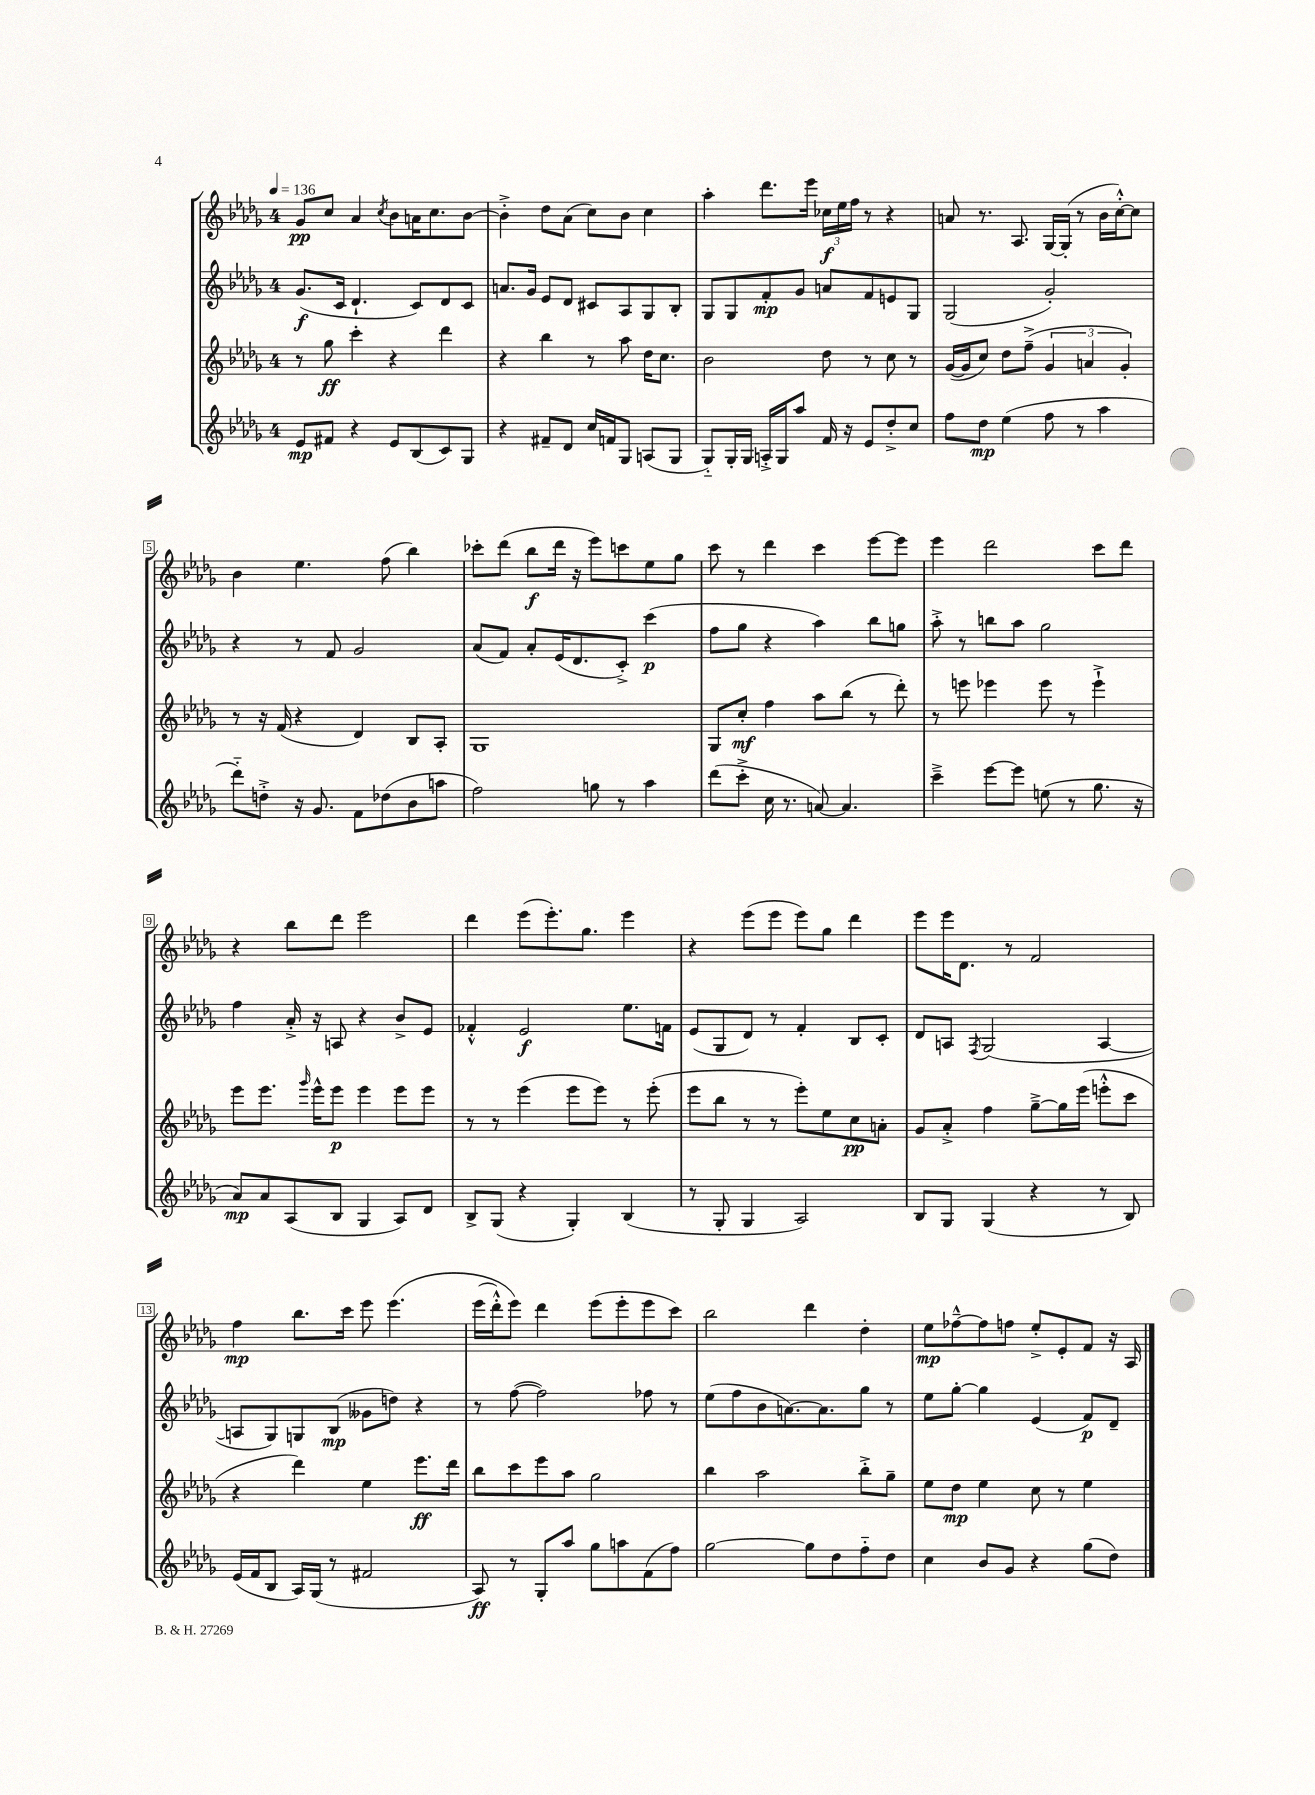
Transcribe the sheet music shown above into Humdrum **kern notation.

**kern	**dynam	**kern	**dynam	**kern	**dynam	**kern	**dynam
*part4	*part4	*part3	*part3	*part2	*part2	*part1	*part1
*staff4	*staff4	*staff3	*staff3	*staff2	*staff2	*staff1	*staff1
*clefG2	*	*clefG2	*	*clefG2	*	*clefG2	*
*k[b-e-a-d-g-]	*	*k[b-e-a-d-g-]	*	*k[b-e-a-d-g-]	*	*k[b-e-a-d-g-]	*
*M4/4	*	*M4/4	*	*M4/4	*	*M4/4	*
*MM136	*	*MM136	*	*MM136	*	*MM136	*
=1	=1	=1	=1	=1	=1	=1	=1
8e-/L	mp	8r	.	(8.g-/L	f	8g-/L	pp
8f#X/J	.	8gg-\	ff	.	.	8cc/J	.
.	.	.	.	16c/Jk	.	.	.
4r	.	4ccc'\	.	4.d-`/	.	4a-/	.
.	.	.	.	.	.	8qcc/	.
8e-/L	.	4r	.	.	.	8b-\L	.
(8B-/	.	.	.	8c/L)	.	16an\K	.
.	.	.	.	.	.	8.cc\	.
8c/)	.	4ddd-\	.	8d-/	.	.	.
8G-/J	.	.	.	8c/J	.	[8b-\J	.
=2	=2	=2	=2	=2	=2	=2	=2
4r	.	4r	.	8.an/L	.	4b-'^\]	.
.	.	.	.	16g-/Jk	.	.	.
8f#X~/L	.	4bb-\	.	8e-/L	.	8dd-\L	.
8d-/J	.	.	.	8d-/J	.	(8a-\J	.
16cc/LL	.	8r	.	8c#X/L	.	8cc\L)	.
16fn/J	.	.	.	.	.	.	.
8G-/J	.	8aa-\	.	8A-/	.	8b-\J	.
(8An/L	.	16dd-\KL	.	8G-/	.	4cc\	.
.	.	8.cc\J	.	.	.	.	.
8G-/J	.	.	.	8B-'/J	.	.	.
=3	=3	=3	=3	=3	=3	=3	=3
8G-/L)	.	2b-\	.	8G-/L	.	4aa-'\	.
16G-'/L	.	.	.	8G-/	.	.	.
16G-/JJ	.	.	.	.	.	.	.
16An'^/LL	.	.	.	8f'/	mp	8.ddd-\L	.
16G-/J	.	.	.	.	.	.	.
8aa-/J	.	.	.	8g-/J	.	.	.
.	.	.	.	.	.	16eee-\Jk	.
16f/	.	8dd-\	.	8an/L	.	24cc-X\LL	f
.	.	.	.	.	.	24ee-\	.
16r	.	.	.	.	.	.	.
.	.	.	.	.	.	24ff\JJ	.
8e-/L	.	8r	.	8f/	.	8r	.
8dd-'^/	.	8cc\	.	8en/	.	4r	.
8cc/J	.	8r	.	8G-/J	.	.	.
=4	=4	=4	=4	=4	=4	=4	=4
8ff\L	.	([16g-/LL	.	(2G-/	.	8an/	.
.	.	16g-/J]	.	.	.	.	.
8dd-\J	mp	8cc/J)	.	.	.	8.r	.
(4ee-\	.	8dd-\L	.	.	.	.	.
.	.	.	.	.	.	8.A-/	.
.	.	(8ff~^\J	.	.	.	.	.
8ff\	.	6g-/	.	2g-'/)	.	[16G-/LL	.
.	.	.	.	.	.	(16G-'/JJ]	.
8r	.	.	.	.	.	8r	.
.	.	6an/	.	.	.	.	.
4aa-\	.	.	.	.	.	16b-\LL	.
.	.	.	.	.	.	[16cc'^^\J)	.
.	.	6g-'/)	.	.	.	.	.
.	.	.	.	.	.	8cc\J]	.
!!LO:LB:g=z
=5	=5	=5	=5	=5	=5	=5	=5
8ddd-\L)	.	8r	.	4r	.	4b-\	.
8ddn'^\J	.	16r	.	.	.	.	.
.	.	(16f/	.	.	.	.	.
16r	.	4r	.	8r	.	4.ee-\	.
8.g-/	.	.	.	.	.	.	.
.	.	.	.	8f/	.	.	.
8f\L	.	4d-/)	.	2g-/	.	.	.
(8dd-X\	.	.	.	.	.	(8ff\	.
8b-\	.	8B-/L	.	.	.	4bb-\)	.
8aan\J	.	8A-'/J	.	.	.	.	.
=6	=6	=6	=6	=6	=6	=6	=6
2ff\)	.	1G-	.	(8a-/L	.	8ccc-X'\L	.
.	.	.	.	8f/J)	.	(8ddd-\J	.
.	.	.	.	8a-'/L	.	8bb-\L	f
.	.	.	.	(16e-/K	.	16ddd-\Jk	.
.	.	.	.	8.d-/	.	16r	.
8ggn\	.	.	.	.	.	8eee-\L)	.
8r	.	.	.	8c'^/J)	.	8cccn\	.
4aa-\	.	.	.	(4ccc\	p	8ee-\	.
.	.	.	.	.	.	8gg-\J	.
=7	=7	=7	=7	=7	=7	=7	=7
(8ddd-\L	.	8G-/L	.	8ff\L	.	8ccc\	.
8ccc'^\J	.	8cc'/J	mf	8gg-\J	.	8r	.
16cc\	.	4ff\	.	4r	.	4ddd-\	.
8.r	.	.	.	.	.	.	.
[8an/)	.	8aa-\L	.	4aa-\)	.	4ccc\	.
4.a/]	.	(8bb-\J	.	.	.	.	.
.	.	8r	.	8bb-\L	.	[8eee-\L	.
.	.	8ddd-'\)	.	8ggn\J	.	8eee-\J]	.
=8	=8	=8	=8	=8	=8	=8	=8
4ccc~^\	.	8r	.	8aa-'^\	.	4eee-\	.
.	.	8eeen\	.	8r	.	.	.
[8eee-\L	.	4eee-X\	.	8bbn\L	.	2ddd-\	.
8eee-\J]	.	.	.	8aa-\J	.	.	.
(8een\	.	8eee-\	.	2gg-\	.	.	.
8r	.	8r	.	.	.	.	.
8.gg-\	.	4eee-`^\	.	.	.	8ccc\L	.
.	.	.	.	.	.	8ddd-\J	.
16r	.	.	.	.	.	.	.
!!LO:LB:g=z
=9	=9	=9	=9	=9	=9	=9	=9
8a-/L)	mp	8eee-\L	.	4ff\	.	4r	.
8a-/	.	8.eee-\J	.	.	.	.	.
(8A-/	.	.	.	16a-'^/	.	8bb-\L	.
.	.	16qqggg-/	.	.	.	.	.
.	.	16eee-^^\KL	.	16r	.	.	.
8B-/J	.	8eee-\J	p	8An/	.	8ddd-\J	.
4G-/	.	4eee-\	.	4r	.	2eee-\	.
8A-/L)	.	8eee-\L	.	8b-^/L	.	.	.
8d-/J	.	8eee-\J	.	8e-/J	.	.	.
=10	=10	=10	=10	=10	=10	=10	=10
8B-^/L	.	8r	.	4f-X'^^/	.	4ddd-\	.
(8G-/J	.	8r	.	.	.	.	.
4r	.	(4eee-\	.	2e-/	f	(8eee-\L	.
.	.	.	.	.	.	8.eee-'\)	.
4G-'/)	.	8eee-\L	.	.	.	.	.
.	.	.	.	.	.	8.gg-\J	.
.	.	8eee-\J)	.	.	.	.	.
(4B-/	.	8r	.	8.ee-\L	.	4eee-\	.
.	.	(8eee-'\	.	.	.	.	.
.	.	.	.	16fn\Jk	.	.	.
=11	=11	=11	=11	=11	=11	=11	=11
8r	.	8eee-\L	.	(8e-/L	.	4r	.
8G-'/	.	8bb-\J	.	8G-/	.	.	.
4G-/	.	8r	.	8d-/J)	.	(8eee-\L	.
.	.	8r	.	8r	.	8eee-\J	.
2A-/)	.	8eee-'\L)	.	4f'/	.	8eee-\L)	.
.	.	8ee-\	.	.	.	8gg-\J	.
.	.	8cc\	pp	8B-/L	.	4ddd-\	.
.	.	8an'\J	.	8c'/J	.	.	.
=12	=12	=12	=12	=12	=12	=12	=12
8B-/L	.	8g-/L	.	8d-/L	.	8eee-\L	.
8G-/J	.	8a-'^/J	.	8An/J	.	16eee-\K	.
.	.	.	.	.	.	8.d-\J	.
.	.	.	.	8qF/	.	.	.
(4G-/	.	4ff\	.	(2G-/	.	.	.
.	.	.	.	.	.	8r	.
4r	.	[8gg-~^\L	.	.	.	2f/	.
.	.	16gg-\L]	.	.	.	.	.
.	.	(16eee-\JJ	.	.	.	.	.
8r	.	8eeen'^^\L	.	[4A/	.	.	.
8B-/)	.	8ccc\J	.	.	.	.	.
!!LO:LB:g=z
=13	=13	=13	=13	=13	=13	=13	=13
(16e-/LL	.	4r	.	8An/L]	.	4ff\	mp
16f/J	.	.	.	.	.	.	.
8B-/J	.	.	.	8G-/)	.	.	.
16A-/LL)	.	4ddd-\)	.	8Gn/	.	8.bb-\L	.
(16G-/JJ	.	.	.	.	.	.	.
8r	.	.	.	(8B-/J	mp	.	.
.	.	.	.	.	.	16ccc\Jk	.
2f#X/	.	4ee-\	.	8g--X\L	.	8eee-\	.
.	.	.	.	8ddn\J)	.	(4.eee-\	.
.	.	8.eee-\L	ff	4r	.	.	.
.	.	16ddd-\Jk	.	.	.	.	.
=14	=14	=14	=14	=14	=14	=14	=14
8A-/)	ff	8bb-\L	.	8r	.	(16eee-\LL	.
.	.	.	.	.	.	16ddd-'^^\J)	.
8r	.	8ccc\	.	([8ff\	.	8eee-\J)	.
8G-'/L	.	8eee-\	.	2ff\])	.	4ddd-\	.
8aa-/J	.	8aa-\J	.	.	.	.	.
8gg-\L	.	2gg-\	.	.	.	(8eee-\L	.
8aan\	.	.	.	.	.	8eee-'\	.
(8f\	.	.	.	8ff-X\	.	8eee-\	.
8ff\J)	.	.	.	8r	.	8ccc\J)	.
=15	=15	=15	=15	=15	=15	=15	=15
[2gg-\	.	4bb-\	.	(8ee-\L	.	2bb-\	.
.	.	.	.	8ff\	.	.	.
.	.	2aa-\	.	8b-\	.	.	.
.	.	.	.	[8.an\)	.	.	.
8gg-\L]	.	.	.	.	.	4ddd-\	.
.	.	.	.	8.a\]	.	.	.
8dd-\	.	.	.	.	.	.	.
8ff\	.	8bb-'^\L	.	8gg-\J	.	4dd-'\	.
8dd-\J	.	8gg-~\J	.	8r	.	.	.
=16	=16	=16	=16	=16	=16	=16	=16
4cc\	.	8ee-\L	.	8ee-\L	.	8ee-\L	mp
.	.	8dd-\J	mp	[8gg-'\J	.	[8ff-X~^^\	.
8b-/L	.	4ee-\	.	4gg-\]	.	8ff-\]	.
8g-/J	.	.	.	.	.	8ffn\J	.
4r	.	8cc\	.	(4e-/	.	8ee-'^/L	.
.	.	8r	.	.	.	8e-'/	.
(8gg-\L	.	4ee-\	.	8f/L)	p	8f/J	.
8dd-\J)	.	.	.	8d-~/J	.	16r	.
.	.	.	.	.	.	16A-/	.
==	==	==	==	==	==	==	==
*-	*-	*-	*-	*-	*-	*-	*-
